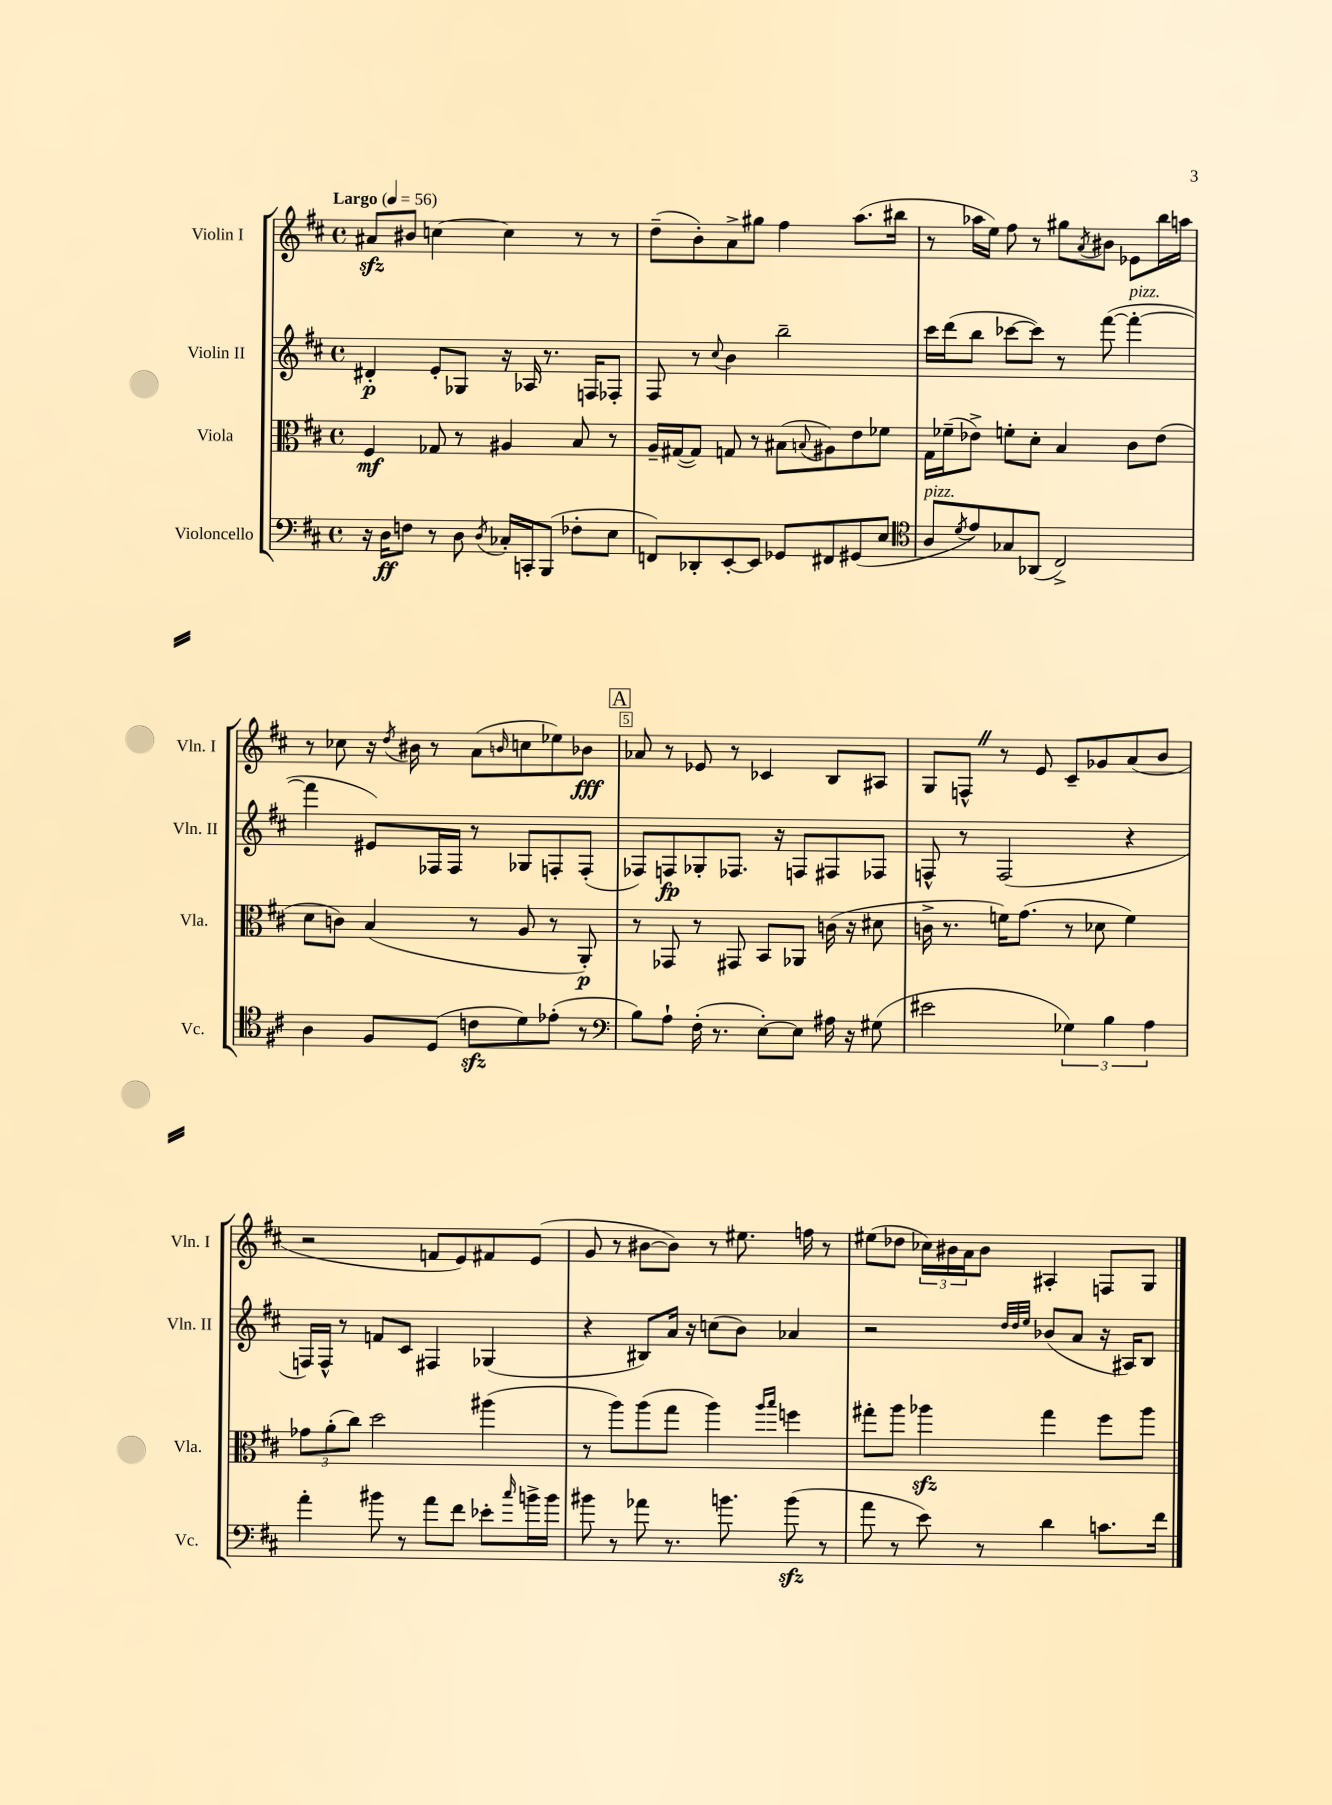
<<
\new StaffGroup <<
\new Staff = "s0" \with { instrumentName = "Violin I" shortInstrumentName = "Vln. I" } {
    \clef treble \key d \major \defaultTimeSignature \time 4/4 \tempo "Largo" 4 = 56
    ais'8\sfz bis'8 c''4~ c''4 r8 r8 |
    d''8--( b'8-.) a'8-> gis''8 fis''4 a''8.( bis''16 |
    r8 aes''16 e''16) fis''8 r8 gis''8 \acciaccatura { a'8 } bis'8 ees'8 b''16 a''16 |
    r8 ces''8 r16 \acciaccatura { d''8 } bis'16 r8 a'8( \grace { b'16 } c''8 ees''8) bes'8\fff |
    \mark \markup { \box "A" } aes'8 r8 ees'8 r8 ces'4 b8 ais8 |
    g8 f8-^ \once \override BreathingSign.text = \markup { \musicglyph "scripts.caesura.straight" } \breathe r8 e'8 cis'8-- ges'8 a'8( b'8 |
    r2 f'8 e'8) fis'8 e'8( |
    g'8 r8 bis'8~ bis'8) r8 eis''8. f''16 r8 |
    eis''8( des''8 \tuplet 3/2 { ces''16) bis'16 a'16 } bis'8 ais4-. f8 g8 \bar "|." |
}
\new Staff = "s1" \with { instrumentName = "Violin II" shortInstrumentName = "Vln. II" } {
    \clef treble \key d \major \defaultTimeSignature \time 4/4
    dis'4-.\p e'8-. ges8 r16 aes16 r8. f16 fes8-. |
    fis8 r8 \appoggiatura { cis''8 } b'4 b''2-- |
    cis'''16 d'''16( b''8 ces'''8~ ces'''8) r8 fis'''8~( fis'''4~-.^\markup { \italic "pizz." } |
    fis'''4 eis'8) fes16 fes16 r8 ges8 f8-. f8-.( |
    \mark \markup { \box "A" } fes8) f8\fp ges8-. fes8. r16 f8 fis8 fes8 |
    f8-^ r8 f2( r4 |
    f16) f16-^ r8 f'8 cis'8 fis4 ges4( |
    r4 bis8) a'16 r16 c''8( b'8) aes'4 |
    r2 \grace { d''32 d''32 e''32 } bes'8( a'8 r16 ais16) b8 \bar "|." |
}
\new Staff = "s2" \with { instrumentName = "Viola" shortInstrumentName = "Vla." } {
    \clef alto \key d \major \defaultTimeSignature \time 4/4
    fis4\mf ges8 r8 ais4 b8 r8 |
    a16-- gis16~( gis8) g8 r8 bis8( \appoggiatura { b8 } ais8) e'8 fes'8 |
    g16 fes'16--( ees'8->) f'8-. d'8-. b4 cis'8 ees'8( |
    d'8 c'8) b4( r8 a8 r8 a,8-.\p) |
    \mark \markup { \box "A" } r8 ges,8 r8 gis,8 b,8 aes,8 c'16( r16 dis'8 |
    c'16-> r8. f'16) g'8.( r8 des'8 f'4) |
    \tuplet 3/2 { ges'8 a'8-.( cis''8) } d''2 ais''4( |
    r8 a''8) a''8( g''8 a''4) \grace { a''16 b''16 } f''4 |
    gis''8-. a''8 aes''4\sfz gis''4 fis''8 aes''8 \bar "|." |
}
\new Staff = "s3" \with { instrumentName = "Violoncello" shortInstrumentName = "Vc." } {
    \clef bass \key d \major \defaultTimeSignature \time 4/4
    r16 d16\ff f8 r8 d8 \acciaccatura { d8 } ces16-. c,16-. b,,8( fes8-. e8 |
    f,8) des,8-. e,8~-. e,8 ges,8 fis,8 gis,8( e8 |
    \clef tenor a8^\markup { \italic "pizz." } \acciaccatura { d'8 } e'8) ges8 aes,8( cis2->) |
    a4 fis8 d8( c'8\sfz d'8) ees'8-.( r8 |
    \mark \markup { \box "A" } \clef bass b8) a8-! fis16-.( r8. e8~-.) e8 ais16 r16 gis8( |
    eis'2 \tuplet 3/2 { ges4) b4 a4 } |
    a'4-. bis'8 r8 a'8 fis'8 ees'8-. \grace { cis''16 } b'16-> b'16 |
    bis'8 r8 aes'8 r8. b'8. b'8\sfz( r8 |
    a'8 r8 e'8) r8 d'4 c'8. fis'16 \bar "|." |
}
>>
>>
\layout { \context { \Score \override BarNumber.break-visibility = ##(#f #t #t) barNumberVisibility = #(every-nth-bar-number-visible 5) \override BarNumber.stencil = #(make-stencil-boxer 0.1 0.3 ly:text-interface::print) } }
